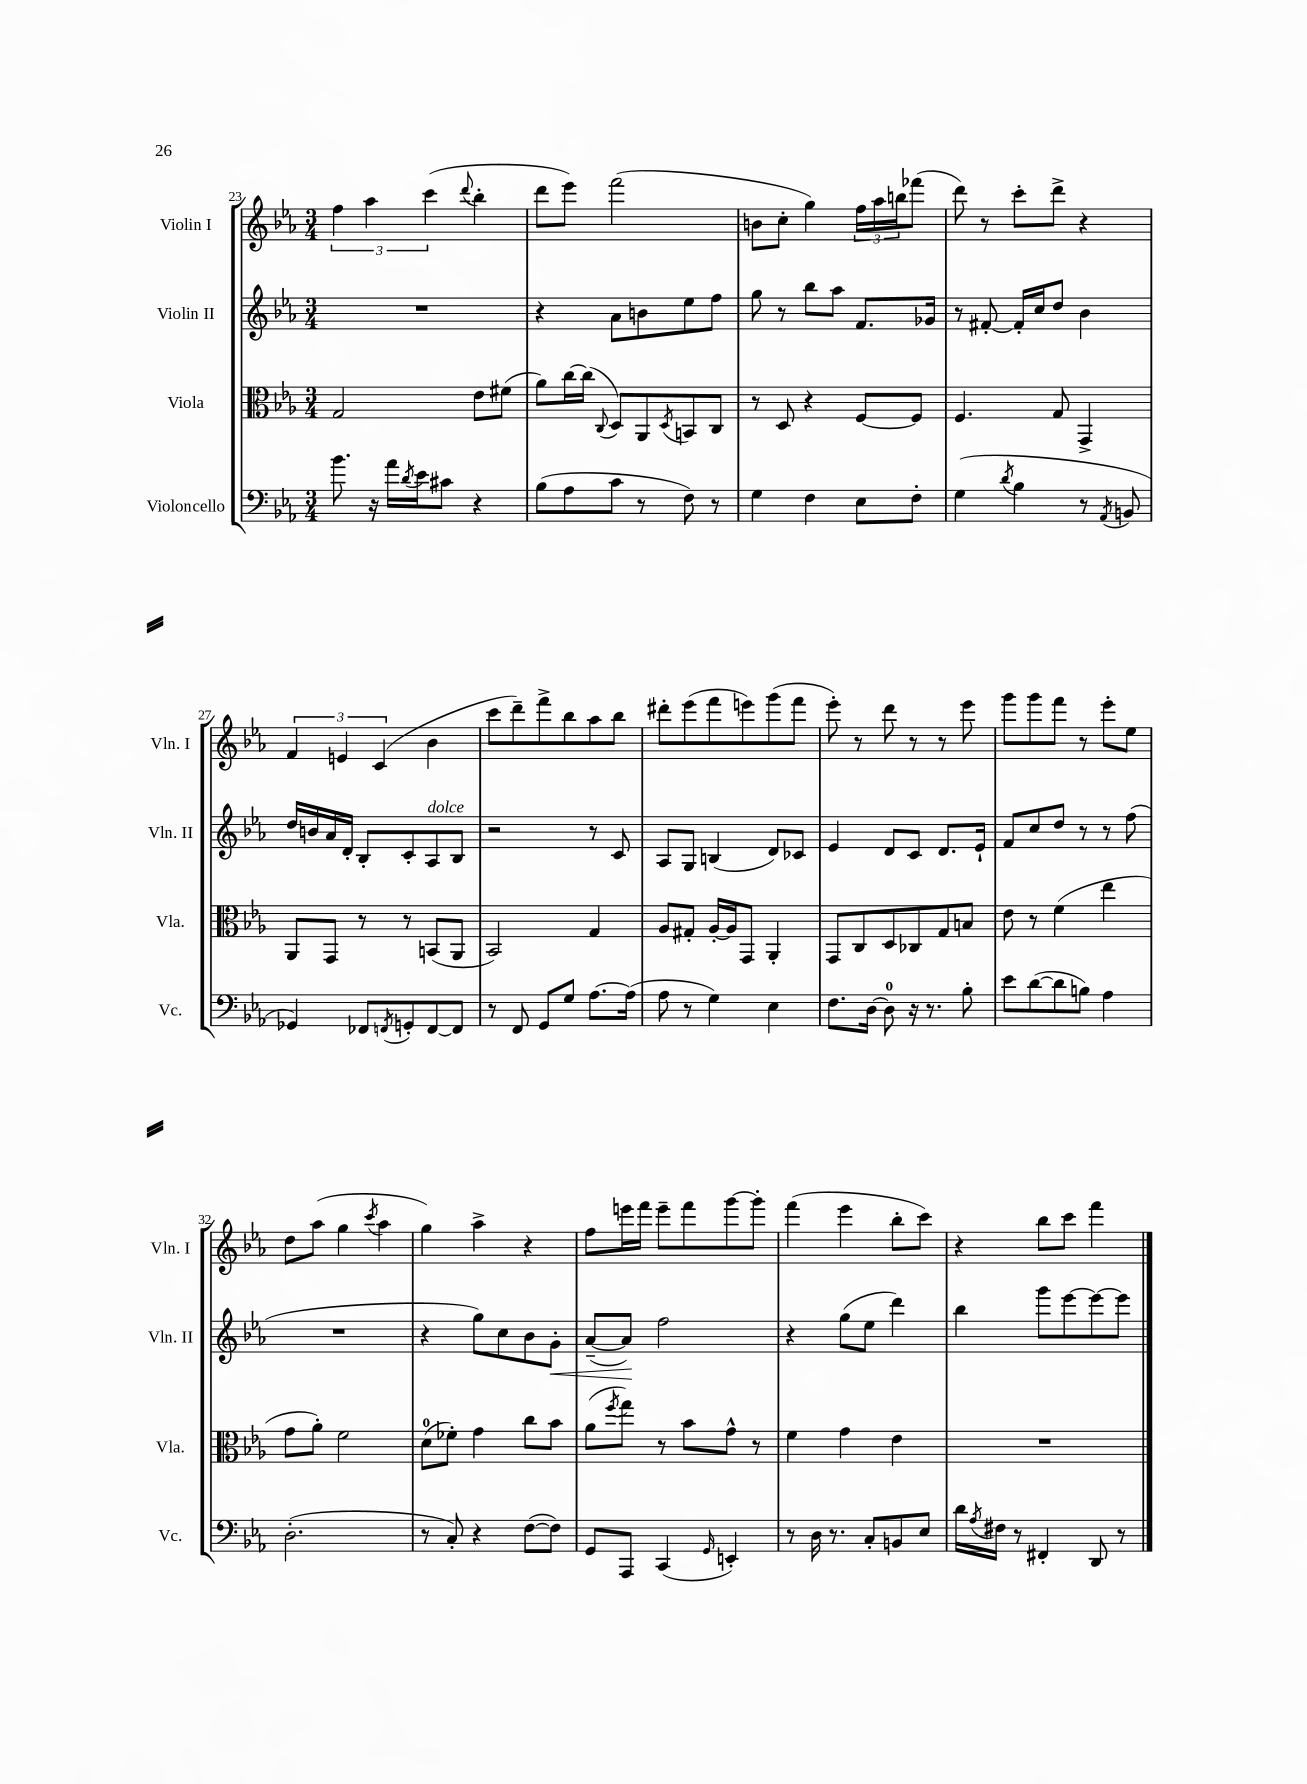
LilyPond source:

<<
\new StaffGroup <<
\new Staff = "s0" \with { instrumentName = "Violin I" shortInstrumentName = "Vln. I" } {
    \clef treble \key ees \major \numericTimeSignature \time 3/4
    \tuplet 3/2 { f''4 aes''4 c'''4( } \appoggiatura { d'''8 } bes''4-. |
    d'''8 ees'''8) f'''2( |
    b'8 c''8-. g''4) \tuplet 3/2 { f''16 aes''16 b''16 } fes'''8( |
    d'''8) r8 c'''8-. d'''8-> r4 |
    \tuplet 3/2 { f'4 e'4 c'4( } bes'4 |
    c'''8 d'''8--) f'''8-> bes''8 aes''8 bes''8 |
    dis'''8-. ees'''8( f'''8 e'''8) g'''8( f'''8 |
    ees'''8-.) r8 d'''8 r8 r8 ees'''8 |
    g'''8 g'''8 f'''8 r8 ees'''8-. ees''8 |
    d''8 aes''8( g''4 \acciaccatura { c'''8 } aes''4 |
    g''4) aes''4-> r4 |
    f''8 e'''16 f'''16 e'''8-- f'''8 g'''8~ g'''8-. |
    f'''4( ees'''4 bes''8-. c'''8) |
    r4 bes''8 c'''8 f'''4 \bar "|." |
}
\new Staff = "s1" \with { instrumentName = "Violin II" shortInstrumentName = "Vln. II" } {
    \clef treble \key ees \major \numericTimeSignature \time 3/4
    R2. |
    r4 aes'8 b'8 ees''8 f''8 |
    g''8 r8 bes''8 aes''8 f'8. ges'16 |
    r8 fis'8~-. fis'16-. c''16 d''8 bes'4 |
    d''16 b'16 aes'16 d'16-. bes8-. c'8-. aes8^\markup { \italic "dolce" } bes8 |
    r2 r8 c'8 |
    aes8 g8 b4( d'8) ces'8 |
    ees'4 d'8 c'8 d'8. ees'16-! |
    f'8 c''8 d''8 r8 r8 f''8( |
    R2. |
    r4 g''8) c''8 bes'8 g'8-.\< |
    aes'8~--( aes'8\!) f''2 |
    r4 g''8( ees''8 d'''4) |
    bes''4 g'''8 ees'''8~ ees'''8~ ees'''8 \bar "|." |
}
\new Staff = "s2" \with { instrumentName = "Viola" shortInstrumentName = "Vla." } {
    \clef alto \key ees \major \numericTimeSignature \time 3/4
    g2 ees'8 fis'8( |
    aes'8) c''16~ c''16( \appoggiatura { c8 } d8) aes,8 \acciaccatura { d8 } b,8 c8 |
    r8 d8 r4 f8~ f8 |
    f4. g8 g,4-> |
    aes,8 g,8 r8 r8 b,8( aes,8 |
    bes,2) g4 |
    aes8 gis8-. aes16~-. aes16 g,8 aes,4-. |
    g,8 c8 d8 ces8 g8 b8 |
    ees'8 r8 f'4( ees''4 |
    g'8 aes'8-.) f'2 |
    d'8-0( fes'8-.) g'4 c''8 bes'8 |
    aes'8( \acciaccatura { f''8 } g''8) r8 bes'8 g'8-^ r8 |
    f'4 g'4 ees'4 |
    R2. \bar "|." |
}
\new Staff = "s3" \with { instrumentName = "Violoncello" shortInstrumentName = "Vc." } {
    \clef bass \key ees \major \numericTimeSignature \time 3/4
    bes'8. r16 aes'16 \acciaccatura { d'8 } ees'16 cis'8 r4 |
    bes8( aes8 c'8 r8 f8) r8 |
    g4 f4 ees8 f8-. |
    g4( \acciaccatura { d'8 } bes4 r8 \acciaccatura { aes,8 } b,8 |
    ges,4) fes,8 \acciaccatura { f,8 } g,8-. f,8~ f,8 |
    r8 f,8 g,8 g8 aes8.~ aes16( |
    aes8 r8 g4) ees4 |
    f8. d16~ d8-0 r16 r8. bes8-. |
    ees'8 d'8~( d'8 b8) aes4 |
    d2.-.( |
    r8 c8-.) r4 f8~( f8) |
    g,8 aes,,8 c,4( \grace { g,16 } e,4-.) |
    r8 d16 r8. c8-. b,8 ees8 |
    d'16 \acciaccatura { aes8 } fis16 r8 fis,4-. d,8 r8 \bar "|." |
}
>>
>>
\layout { \context { \Score currentBarNumber = #23 } }
